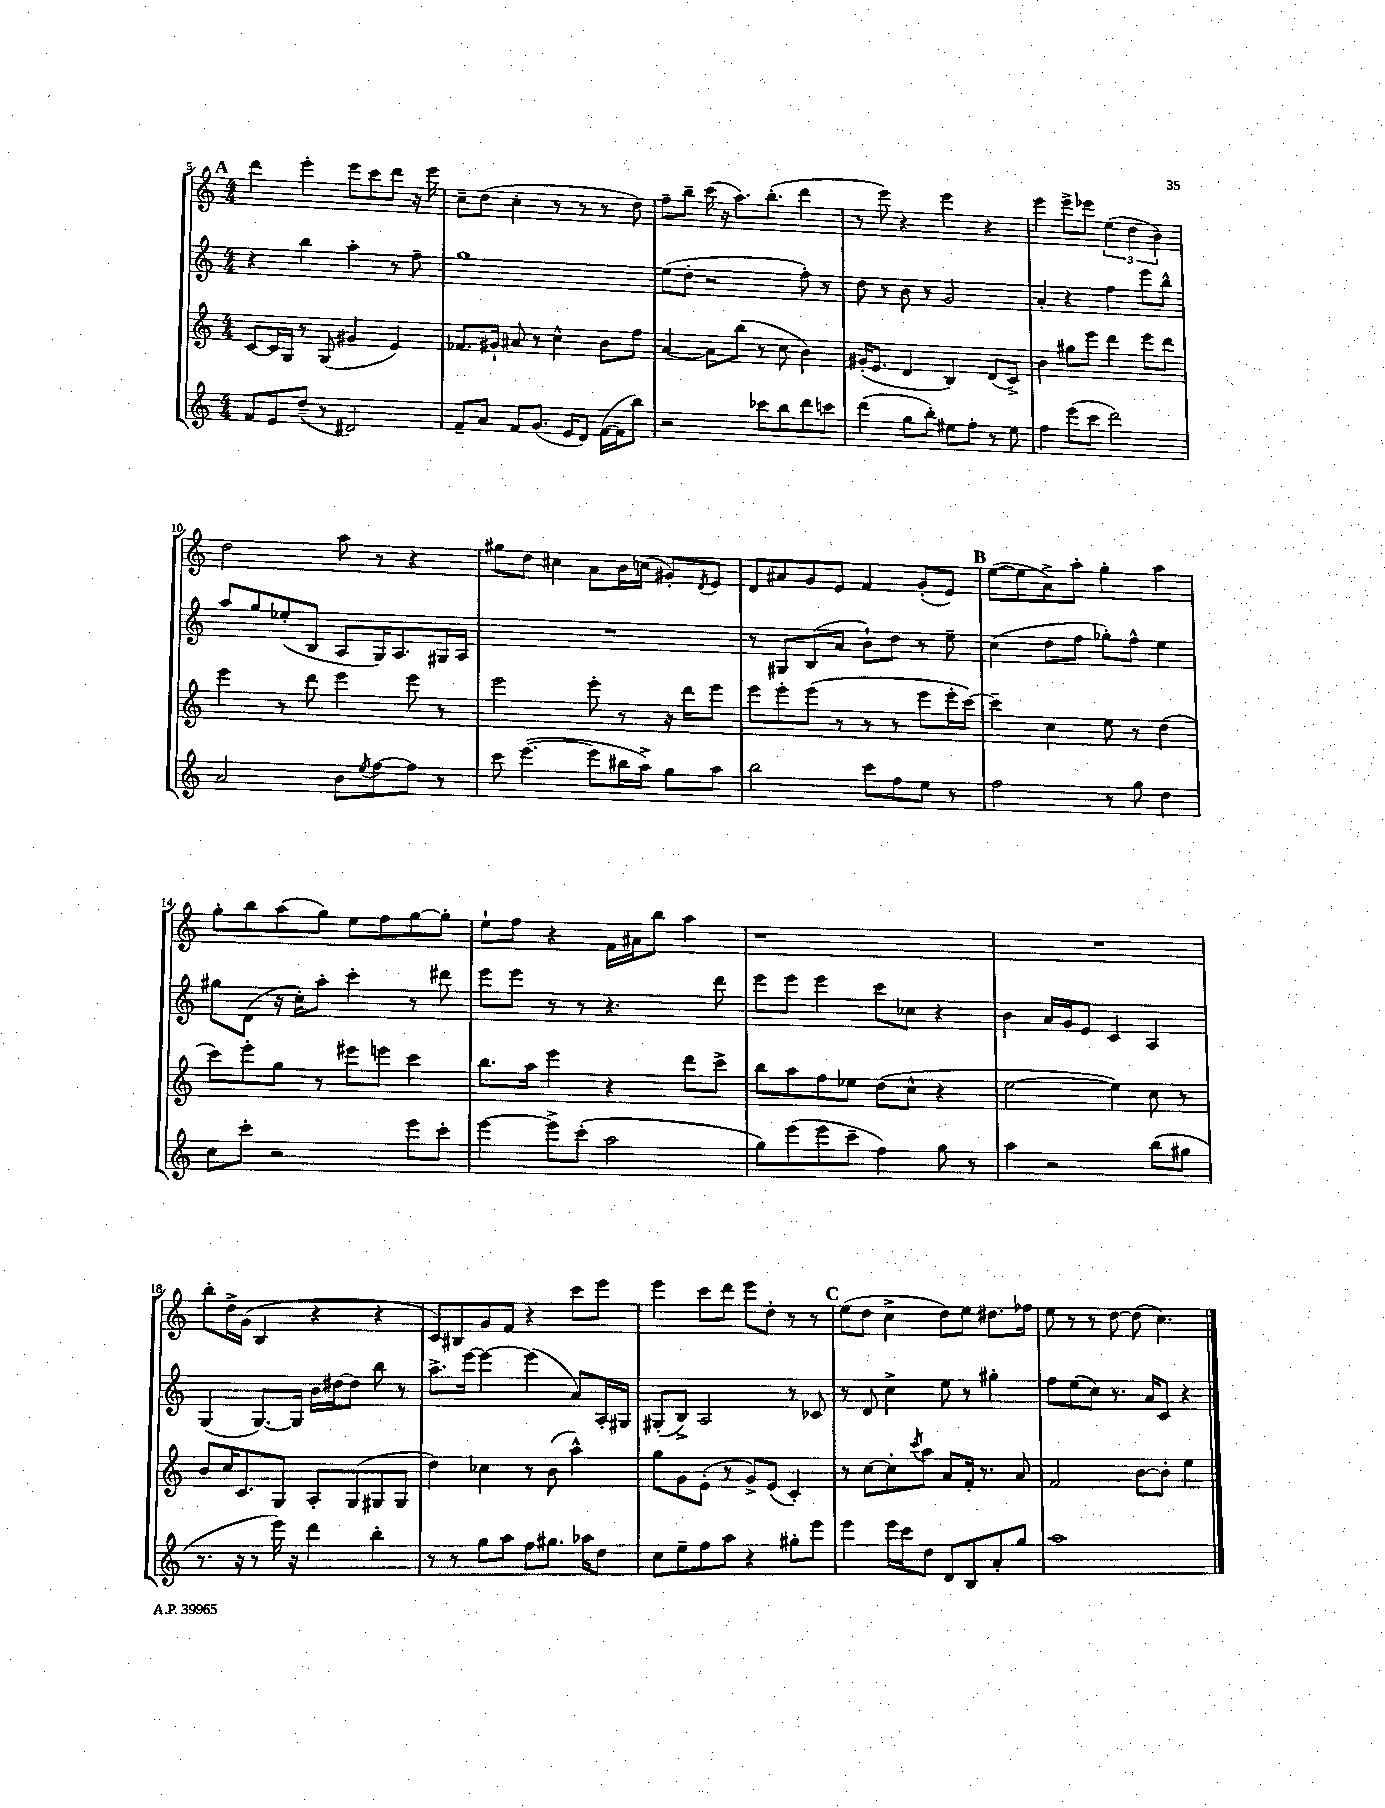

**kern	**kern	**kern	**kern
*staff4	*staff3	*staff2	*staff1
*clefG2	*clefG2	*clefG2	*clefG2
*k[]	*k[]	*k[]	*k[]
*M4/4	*M4/4	*M4/4	*M4/4
8f/L	[8c/L	4r	4ddd\
8e/	16c/]L	.	.
.	16G/JJ	.	.
(8dd~/J	8r	4bb\	4eee'\
8r	(8G/	.	.
2d#/)	4g#/	4aa'\	8eee\L
.	.	.	8ccc\
.	4e/)	8r	8ddd\J
.	.	8ff~\	16r
.	.	.	16eee\
=	=	=	=
8f~/L	8.f-/L	1gg	8cc~\L
8a/J	.	.	(8dd\J
.	16g#`/Jk	.	.
8f/L	8a#/	.	4cc'\
(8.g/J	8r	.	.
.	4cc^^\	.	8r
16e/LK	.	.	.
8d/J)	.	.	8r
([16f\LL	8b\L	.	8r
16f\]J	.	.	.
8bb\J)	8ff\J	.	8dd\)
=	=	=	=
2r	[4a/	(8ee\L	8ff~\L
.	.	8dd'\J	8bb~\J
.	8a\]L	2r	(16ccc\
.	.	.	16r
.	(8bb\J	.	8.aa\L)
8ccc-\L	8r	.	.
.	.	.	(8.bb'\J
8bb\	8cc\	.	.
8ddd\	4b\)	8ff'\)	4ddd\
8ccc\J	.	8r	.
=	=	=	=
(4ddd\	(16g#'/LK	8dd\	8r
.	8.e/J	.	.
.	.	8r	8eee\)
8gg\L	4d/	8b\	4r
8bb'\J)	.	8r	.
8ee#\L	4B/)	2g/	4eee\
8ff'\J	.	.	.
8r	(8d/L	.	4r
8ee#\	8c^/J)	.	.
=	=	=	=
4ff\	4b\	4a'/	4eee\
(8eee\L	8gg#\L	4r	8eee^\L
8ccc\J	8eee\J	.	8eee-\J
2ddd\)	4ddd\	4ff\	(6ee\
.	.	.	6dd\
.	8eee\L	8eee\L	.
.	.	.	6b\)
.	8ddd\J	8bb^^\J	.
=	=	=	=
2a/	4eee\	8aa/L	2dd\
.	.	8gg/	.
.	8r	(8ee-'/	.
.	8ddd\	8B/J	.
8b\L	4eee\	8A/L	8aa\
8qee/	.	.	.
[8ff\	.	16G/K)	8r
.	.	8.A/	.
8ff\]J	8eee\	.	4r
8r	8r	16G#/L	.
.	.	16A/JJ	.
=	=	=	=
8ccc\	2eee\	1r	8gg#\L
([4.eee\	.	.	8dd\J
.	.	.	4cc#\
8eee\]L	8eee'\	.	8a\L
16bb#\L	8r	.	16b\L
16aa^\JJ)	.	.	(16cc\JJ
8gg\L	16r	.	8g#'/L)
.	16ddd\LK	.	.
.	.	.	8qd/
8aa\J	8eee\J	.	8e/J
=	=	=	=
2bb\	8eee\L	8r	8d/L
.	8eee'\	8G#/L	8a#/
.	(8eee\J	(8B/	8g/
.	8r	8a/J	8e/J
8ccc\L	8r	8b`\L)	4f/
8ff\	8r	8dd\J	.
8ee\J	8eee\L	8r	(8g'/L
8r	16eee'\L	8ee~\	8e/J)
.	[16ccc\JJ)	.	.
=	=	=	=
2ff\	4ccc~\]	(4cc\	([8ee\L
.	.	.	8ee\]
.	4cc\	8dd\L	8a^\)
.	.	8ff\J	8aa'\J
8r	8ee\	8gg-'\L)	4gg'\
8gg\	8r	8ff^^\J	.
4dd\	(4dd\	4ee\	4aa\
=	=	=	=
8cc\L	8ccc\L)	8gg#\L	8gg'\L
8ccc'\J	8eee'\	(8d\J	8bb\
2r	8gg\J	16r	(8aa\
.	.	16cc'\LK)	.
.	8r	8aa'\J	8gg\J)
.	8eee#\L	4ccc'\	8ee\L
.	8eee\J	.	8ff\
8eee\L	4ccc\	8r	[8gg\
8ccc'\J	.	8ddd#\	8gg'\]J
=	=	=	=
[4eee\	8.bb\L	8eee\L	8ee`\L
.	.	8eee\J	8ff\J
.	16aa\Jk	.	.
8eee^\]L	4eee\	8r	4r
(8ccc'\J	.	8r	.
2aa\	4r	4.r	16f\LL
.	.	.	16a#\J
.	.	.	8bb\J
.	8ddd\L	.	4aa\
.	8ccc^\J	8ddd\	.
=	=	=	=
8gg\L)	8bb\L	8eee\L	1r
(8eee\	8aa\	8eee\J	.
8eee\	8ff\	4eee\	.
8ccc~\J	8ee-\J	.	.
4ff\)	(8dd\L	8ccc\L	.
.	8cc^^\J	8cc-\J	.
8gg\	4r	4r	.
8r	.	.	.
=	=	=	=
4aa\	[2ee\	4b\	1r
2r	.	16a/LL	.
.	.	16g/J	.
.	.	8e/J	.
.	4ee\])	4c/	.
(8bb\L	8cc\	4A/	.
8gg#\J	8r	.	.
=	=	=	=
8.r	8b/L	(4G/	8bb'\L
.	16cc/K	.	16dd^\L
16r	8.c/	.	(16g\JJ
8r	.	[8.G/L)	4B/
16eee\)	8G/J	.	.
16r	.	16G/]Jk	.
4ddd\	8A'/L	16b\LL	4r
.	.	[16dd#\J	.
.	(8G/	8dd#\]J	.
4bb'\	8G#/	8bb\	4r
.	8G#/J	8r	.
=	=	=	=
8r	4dd\)	8.aa^\L	8c/L)
8r	.	.	8B#/
.	.	[16eee\Jk	.
8gg\L	4cc-\	4eee\_	8g/
8aa\J	.	.	8f/J
8ff\L	8r	(4eee\]	4r
8.gg#\J	(8b\	.	.
.	4aa^^\)	8a/L)	8ccc\L
16aa-\LK	.	.	.
8dd\J	.	16A'/L	8eee\J
.	.	16G#/JJ	.
=	=	=	=
8cc\L	8gg\L	(8G#'/L	4eee\
8ee~\	8g\	8B^/J)	.
8ff\	(8e'\J	2A/	8ccc\L
8aa\J	8r	.	8ddd\J
4r	8g^/L)	.	8eee\L
.	(8e/J	.	8dd'\J
8gg#'\L	4c'/)	8r	8r
8eee\J	.	8c-/	8r
=	=	=	=
4eee\	8r	8r	(8ee\L
.	[8cc\L	8d/	8dd\J
16eee\LL	8cc'\]	4cc^\	4cc^\
16ccc\J	.	.	.
.	8qccc/	.	.
8dd\J	8aa\J	.	.
8d/L	8a/L	8ee\	8dd\L)
8B/	16f'/Jk	8r	8ee\J
.	8.r	.	.
8a'/	.	4gg#'\	8.dd#\L
8gg/J	8a/	.	.
.	.	.	16ff-\Jk
=	=	=	=
1aa	2f/	8ff\L	8ee\
.	.	(8ee\	8r
.	.	8cc\J)	8r
.	.	8.r	[8dd\
.	[8b\L	.	(8dd\]
.	.	16a/LK	.
.	8b'\]J	8c/J	4.cc\)
.	4ee\	4r	.
==	==	==	==
*-	*-	*-	*-
